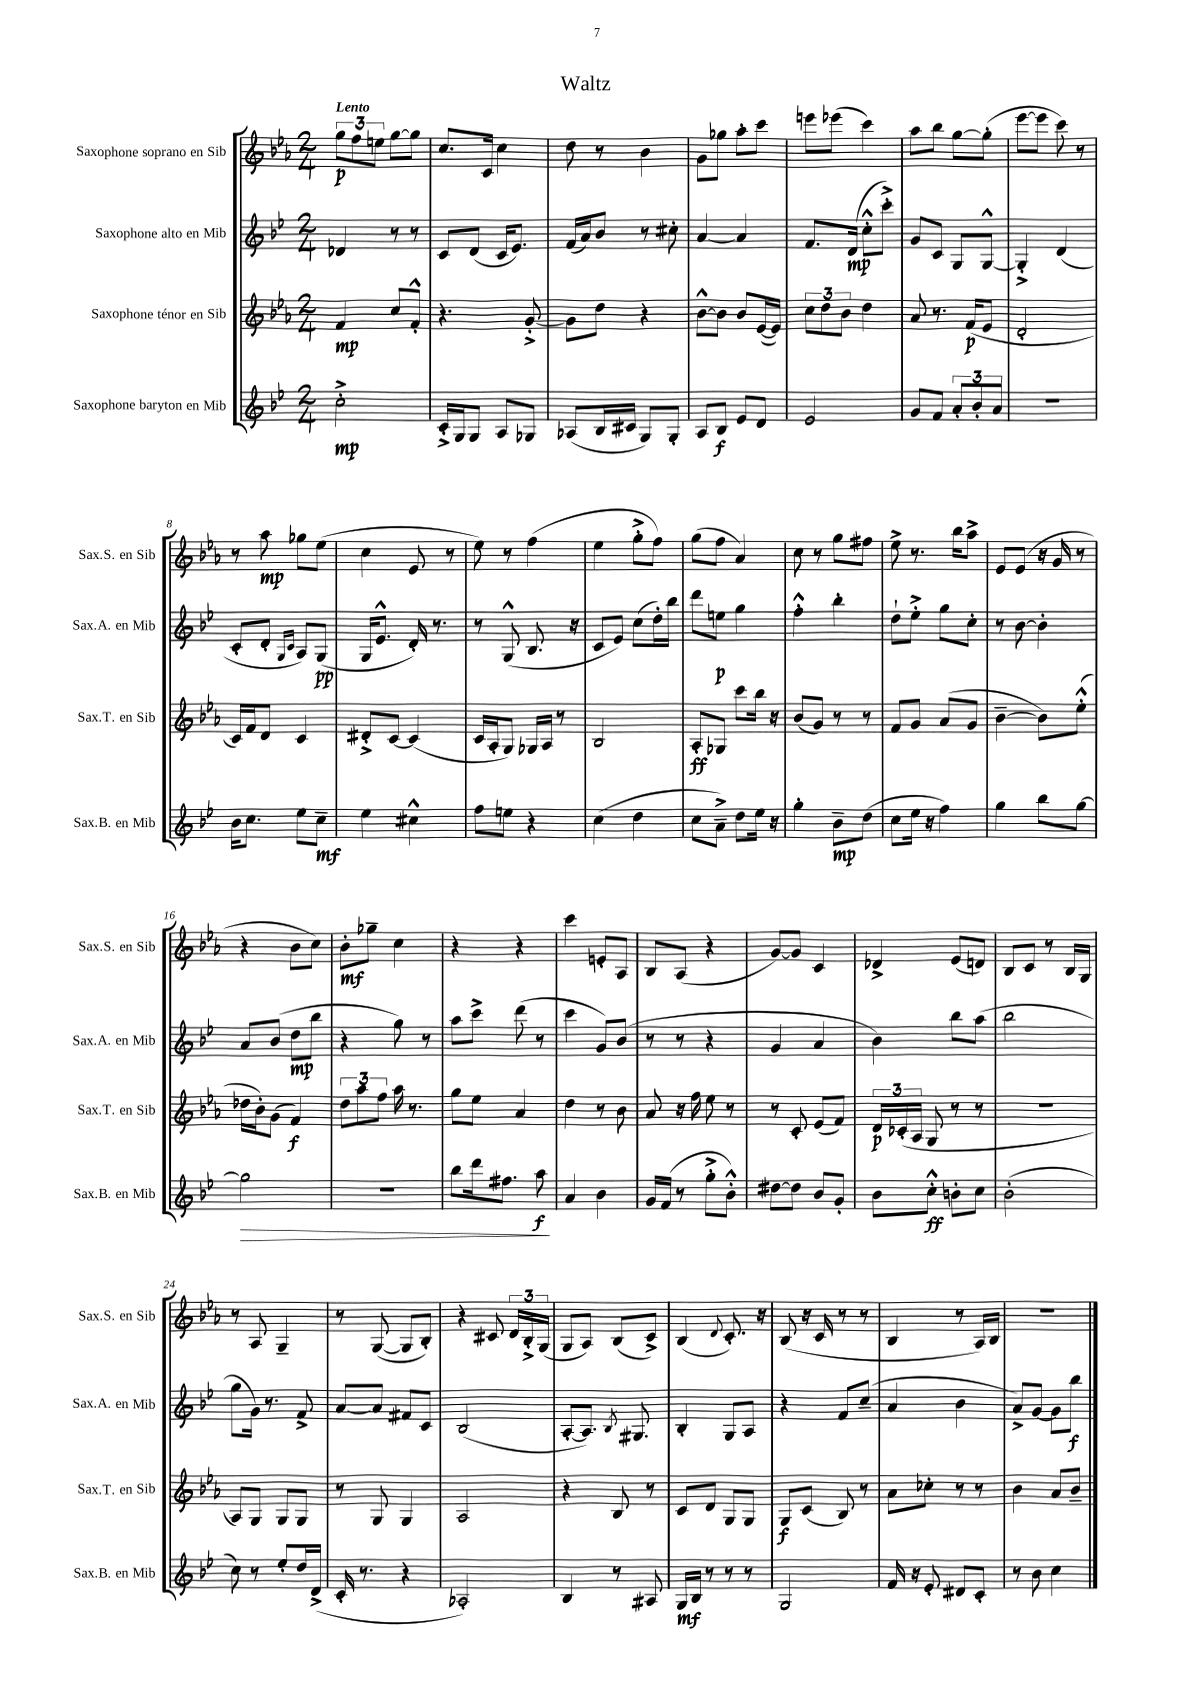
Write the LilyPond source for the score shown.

\header { title = "Waltz" }
<<
\new StaffGroup <<
\new Staff = "s0" \with { instrumentName = "Saxophone soprano en Sib" shortInstrumentName = "Sax.S. en Sib" } {
    \clef treble \key ees \major \numericTimeSignature \time 2/4 \tempo "Lento"
    \autoBeamOff \tuplet 3/2 { g''8[\p f''8 e''8] } g''8[~ g''8] |
    c''8.[ c'16] c''4 |
    d''8 r8 bes'4 |
    g'8[ ges''8] aes''8[-. c'''8] |
    e'''8[ ees'''8]( c'''4) |
    aes''8[ bes''8] g''8[~ g''8]-.( |
    ees'''8[~ ees'''8] c'''8) r8 |
    r8 aes''8\mp ges''8[ ees''8]( |
    c''4 ees'8 r8 |
    ees''8) r8 f''4( |
    ees''4 g''8[-.-> f''8]) |
    g''8[( f''8] aes'4) |
    c''8 r8 g''8[ fis''8] |
    ees''8-> r8. bes''16[ aes''8]-> |
    ees'8[ ees'8]( r16 g'16 r8 |
    r4 bes'8[ c''8]) |
    bes'8[-.\mf ges''8]-- c''4 |
    r4 r4 |
    c'''4 e'8[-. aes8] |
    bes8[ aes8]( r4 |
    g'8[~) g'8] c'4 |
    des'4-> ees'8[( d'8]) |
    bes8[ c'8] r8 bes16[ g16] |
    r8 aes8 g4-- |
    r8 g8~( g8[ bes8]-.) |
    r4 cis'8 \tuplet 3/2 { d'16[ bes16-.-> g16]( } |
    g8[ aes8]) bes8[( c'8]->) |
    bes4( \appoggiatura { d'8 } c'8.-.) r16 |
    bes8( r16 c'16 r8 r8 |
    bes4 r8 aes16[) bes16] |
    r2 \bar "|." |
}
\new Staff = "s1" \with { instrumentName = "Saxophone alto en Mib" shortInstrumentName = "Sax.A. en Mib" } {
    \clef treble \key bes \major \numericTimeSignature \time 2/4
    \autoBeamOff des'4 r8 r8 |
    c'8[ d'8]( c'16[ ees'8.]) |
    f'16[( a'16) bes'8] r8 cis''8-. |
    a'4~ a'4 |
    f'8.[ d'16]\mp( c''8[-.-^ c'''8]-.->) |
    g'8[ c'8] g8[ g8]~-^ |
    g4-.-> d'4( |
    c'8[-. d'8]-. \grace { g16[ c'16] } a8[) g8]\pp( |
    g16[ ees'8.]-^ d'16-.) r8. |
    r8 g8-^( bes8. r16 |
    c'8[ ees'8]) c''8[( d''16-.) bes''16] |
    d'''8[ e''8]\p g''4 |
    f''4-.-^ bes''4-. |
    d''8[-! ees''8]-.-> g''8[ c''8]-. |
    r8 bes'8~ bes'4-. |
    a'8[ bes'8]( d''8[\mp bes''8] |
    r4 g''8) r8 |
    a''8[ c'''8]-> d'''8( r8 |
    c'''4 g'8[) bes'8]( |
    r8 r8 r4 |
    g'4 a'4 |
    bes'4) bes''8[ a''8]( |
    bes''2 |
    g''8[ g'16]) r8. f'8-> |
    a'8[~ a'8] fis'8[ c'8] |
    bes2( |
    a8[~-. a8.]) \acciaccatura { bes8 } gis8. |
    bes4-. g8[ a8] |
    r4 f'8[ c''8]--( |
    a'4 bes'4 |
    a'8[->) g'8]~ g'8[ bes''8]\f \bar "|." |
}
\new Staff = "s2" \with { instrumentName = "Saxophone ténor en Sib" shortInstrumentName = "Sax.T. en Sib" } {
    \clef treble \key ees \major \numericTimeSignature \time 2/4
    \autoBeamOff f'4\mp c''8[ f'8]-.-^ |
    r4. g'8~-.-> |
    g'8[ d''8] r4 |
    bes'8[~-^ bes'8] bes'8[ ees'16~( ees'16]) |
    \tuplet 3/2 { c''8[ d''8 bes'8] } d''4 |
    aes'8 r8. f'16[\p( ees'8] |
    d'2-. |
    c'16[) f'16 d'8] c'4 |
    dis'8[-.-> c'8]~ c'4( |
    c'16[ aes16-. g8]) ges16[ aes16] r8 |
    bes2 |
    aes8[-.\ff ges8] c'''8[ bes''16] r16 |
    bes'8[( g'8]) r8 r8 |
    f'8[ g'8] aes'8[( g'8] |
    bes'4~-- bes'8[) ees''8]-.-^( |
    des''16[ bes'16-.) g'8]( f'4\f) |
    \tuplet 3/2 { d''8[ aes''8 f''8] } aes''16 r8. |
    g''8[ ees''8] aes'4 |
    d''4 r8 bes'8 |
    aes'8 r16 f''16 ees''8 r8 |
    r8 c'8-. ees'8[( f'8]) |
    \tuplet 3/2 { d'16[\p ces'16-.( aes16] } g8 r8 r8 |
    r2 |
    aes8[) g8] g8[ g8] |
    r8 g8 g4 |
    aes2 |
    r4 bes8 r8 |
    c'8[ d'8] g8[ g8] |
    g8[\f c'8]( bes8) r8 |
    aes'8[ ces''8]-. r8 r8 |
    bes'4 aes'8[ bes'8]-- \bar "|." |
}
\new Staff = "s3" \with { instrumentName = "Saxophone baryton en Mib" shortInstrumentName = "Sax.B. en Mib" } {
    \clef treble \key bes \major \numericTimeSignature \time 2/4
    \autoBeamOff c''2-.->\mp |
    c'16[-.-> g16 g8] a8[ ges8] |
    aes8[( bes16 cis'16] g8[) g8]-. |
    a8[ bes8]\f ees'8[ d'8] |
    ees'2 |
    g'8[ f'8] \tuplet 3/2 { a'8[-. bes'8-. a'8] } |
    r2 |
    bes'16[ c''8.] ees''8[ c''8]--\mf |
    ees''4 cis''4-^ |
    f''8[ e''8] r4 |
    c''4( d''4 |
    c''8[ a'8]--->) d''8[ ees''16] r16 |
    g''4-. bes'8[--\mp d''8]( |
    c''8[ ees''16] r16 f''4) |
    g''4 bes''8[ g''8]~ |
    g''2\> |
    R2 |
    bes''8[ d'''16 fis''8.] a''8\f\! |
    a'4 bes'4 |
    g'16[ f'16]( r8 g''8[-.-> bes'8]-.-^) |
    dis''8[~ dis''8] bes'8[ g'8]-. |
    bes'8[ c''8]-.-^\ff b'8[-. c''8] |
    bes'2-.( |
    c''8) r8 ees''8[-. d''16 d'16]->( |
    c'16-. r8. r4 |
    aes2-.) |
    bes4 r8 ais8 |
    g16[\mf bes16] r8 r8 r8 |
    g2 |
    f'16 r16 ees'8-. dis'8[ c'8]-. |
    r8 bes'8 c''4 \bar "|." |
}
>>
>>
